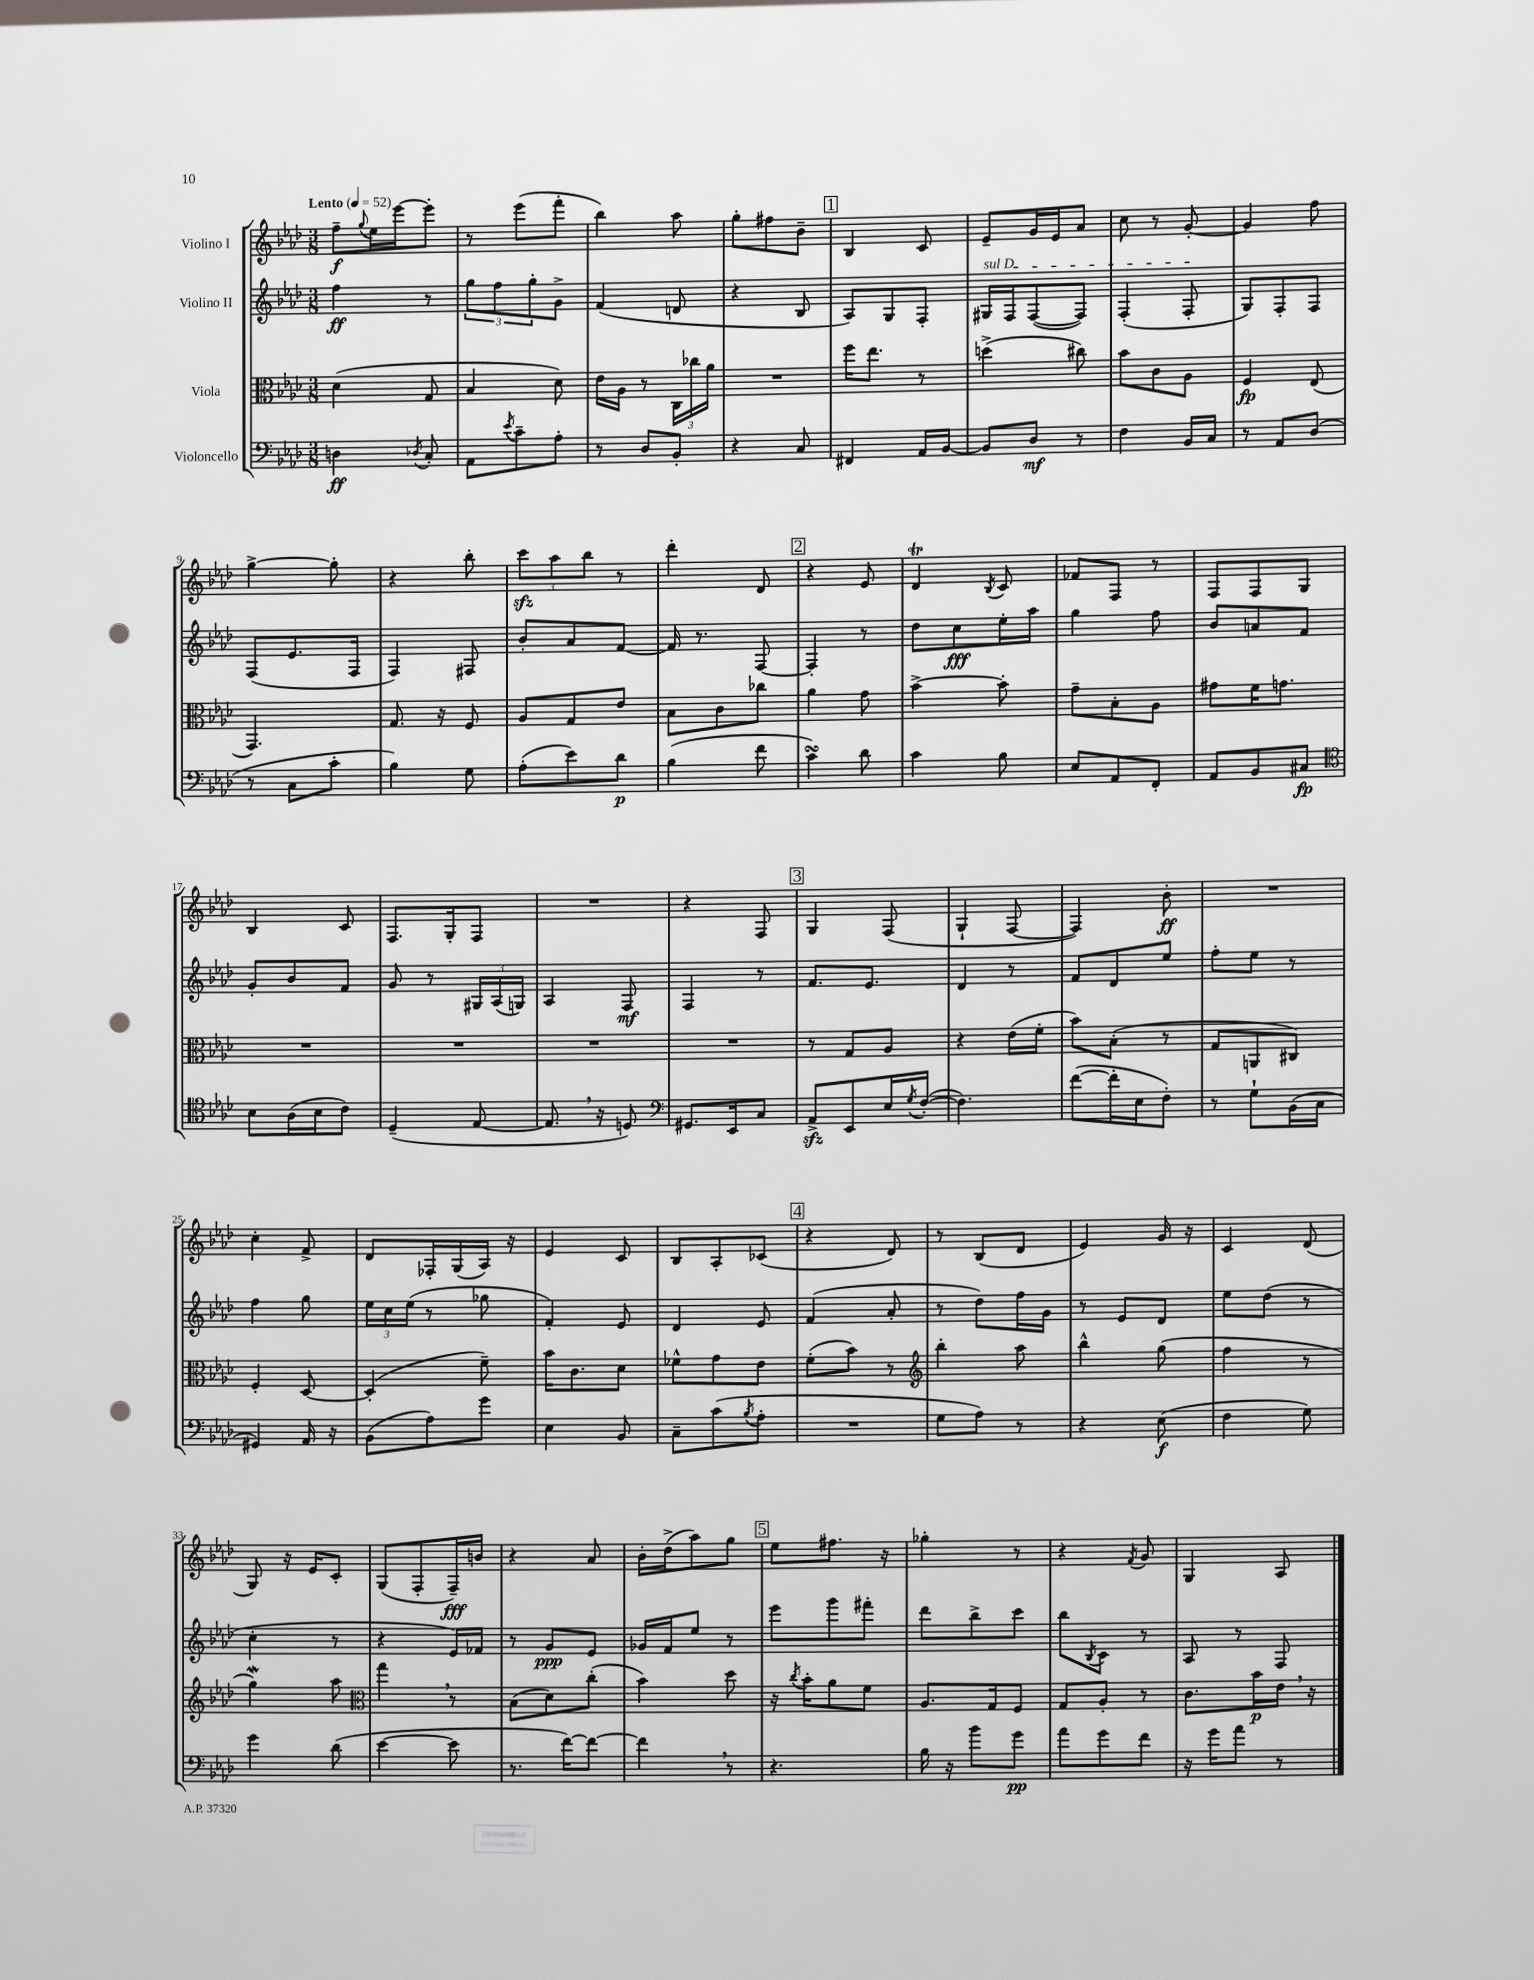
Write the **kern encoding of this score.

**kern	**dynam	**kern	**dynam	**kern	**dynam	**kern	**dynam
*part4	*part4	*part3	*part3	*part2	*part2	*part1	*part1
*staff4	*staff4	*staff3	*staff3	*staff2	*staff2	*staff1	*staff1
*I"Violoncello	*	*I"Viola	*	*I"Violino II	*	*I"Violino I	*
*clefF4	*	*clefC3	*	*clefG2	*	*clefG2	*
*k[b-e-a-d-]	*	*k[b-e-a-d-]	*	*k[b-e-a-d-]	*	*k[b-e-a-d-]	*
*M3/8	*	*M3/8	*	*M3/8	*	*M3/8	*
*MM52	*	*MM52	*	*MM52	*	*MM52	*
=1	=1	=1	=1	=1	=1	=1	=1
!	!	!	!	!	!	!LO:TX:a:B:t=Lento	!
4Dn\	ff	(4d-\	.	4ff\	ff	8ff~\L	f
.	.	.	.	.	.	8qqgg/	.
.	.	.	.	.	.	16ee-\L	.
.	.	.	.	.	.	[16eee-\J	.
8qD-X/	.	.	.	.	.	.	.
8C'/	.	8G/	.	8r	.	8eee-'\J]	.
=2	=2	=2	=2	=2	=2	=2	=2
8AA-\L	.	4B-/	.	12gg\L	.	8r	.
.	.	.	.	12ff\	.	.	.
8qe-/	.	.	.	.	.	.	.
8c~\	.	.	.	.	.	(8eee-\L	.
.	.	.	.	12gg'\	.	.	.
8A-'\J	.	8d-\)	.	8g^\J	.	8fff'\J	.
=3	=3	=3	=3	=3	=3	=3	=3
8r	.	16e-\LL	.	(4f/	.	4bb-\)	.
.	.	16A-\JJ	.	.	.	.	.
8D-/L	.	8r	.	.	.	.	.
8BB-'/J	.	24C\LL	.	8dn/	.	8aa-\	.
.	.	24cc-X\	.	.	.	.	.
.	.	24a-\JJ	.	.	.	.	.
=4	=4	=4	=4	=4	=4	=4	=4
4r	.	4.r	.	4r	.	8gg'\L	.
.	.	.	.	.	.	8ff#X\	.
8C/	.	.	.	8B-/	.	8b-~\J	.
!!LO:REH:place=s1:t=1
=5	=5	=5	=5	=5	=5	=5	=5
4FF#X/	.	16ff\KL	.	8A-/L)	.	4B-/	.
.	.	8.ee-\J	.	.	.	.	.
.	.	.	.	8G/	.	.	.
16AA-/LL	.	8r	.	8F'/J	.	8c/	.
[16BB-/JJ	.	.	.	.	.	.	.
=6	=6	=6	=6	=6	=6	=6	=6
!	!	!	!	!LO:TX:a:i:t=sul D	!	!	!
8BB-/L]	.	(4ddn^\	.	16G#X/LL	.	8e-~/L	.
.	.	.	.	16F/J	.	.	.
8D-/J	mf	.	.	([8F/	.	16g/L	.
.	.	.	.	.	.	16e-/J	.
8r	.	8cc#X\)	.	8F/J])	.	8a-/J	.
=7	=7	=7	=7	=7	=7	=7	=7
4F\	.	8b-\L	.	(4F'/	.	8cc\	.
.	.	8c\	.	.	.	8r	.
16BB-/LL	.	8A-\J	.	8F'/	.	[8g'/	.
16C/JJ	.	.	.	.	.	.	.
=8	=8	=8	=8	=8	=8	=8	=8
8r	.	4F/	fp	8G/L)	.	4g/]	.
8AA-/L	.	.	.	8F'/	.	.	.
(8D-/J	.	(8E-/	.	8F/J	.	8ff\	.
!!LO:LB:g=z
=9	=9	=9	=9	=9	=9	=9	=9
8r	.	4.GG/)	.	(8F/L	.	[4gg^\	.
8C\L	.	.	.	8.e-/	.	.	.
8c'\J	.	.	.	.	.	8gg'\]	.
.	.	.	.	16F/Jk	.	.	.
=10	=10	=10	=10	=10	=10	=10	=10
4B-\)	.	8.G/	.	4F/)	.	4r	.
.	.	16r	.	.	.	.	.
8G\	.	8F/	.	8F#X/	.	8bb-'\	.
=11	=11	=11	=11	=11	=11	=11	=11
(8A-'\L	.	8A-/L	.	8b-'/L	.	12ccczz\L	.
.	.	.	.	.	.	12aa-\	.
8e-\)	.	8G/	.	8a-/	.	.	.
.	.	.	.	.	.	12bb-\J	.
8d-\J	p	8e-/J	.	[8f/J	.	8r	.
=12	=12	=12	=12	=12	=12	=12	=12
(4B-\	.	8B-\L	.	16f/]	.	4ddd-'\	.
.	.	.	.	8.r	.	.	.
.	.	8c\	.	.	.	.	.
8f\	.	8cc-X\J	.	[8F/	.	8d-/	.
!!LO:REH:place=s1:t=2
=13	=13	=13	=13	=13	=13	=13	=13
4csSsS\)	.	4a-\	.	4F'/]	.	4r	.
8d-\	.	8g\	.	8r	.	8e-/	.
=14	=14	=14	=14	=14	=14	=14	=14
4c\	.	[4b-^\	.	8dd-\L	.	4d-T/	.
.	.	.	.	8cc\	fff	.	.
.	.	.	.	.	.	8qB-/	.
8B-\	.	8b-'\]	.	16ee-'\L	.	8c/	.
.	.	.	.	16aa-\JJ	.	.	.
=15	=15	=15	=15	=15	=15	=15	=15
8E-/L	.	8g~\L	.	4gg\	.	8f-X/L	.
8AA-/	.	8B-'\	.	.	.	8F/J	.
8FF'/J	.	8A-\J	.	8ff\	.	8r	.
=16	=16	=16	=16	=16	=16	=16	=16
8AA-/L	.	8g#X\L	.	8b-/L	.	8F/L	.
8BB-/	.	16f\K	.	8an/	.	8F/	.
.	.	8.gn\J	.	.	.	.	.
8C#X/J	fp	.	.	8f/J	.	8G/J	.
!!LO:LB:g=z
=17	=17	=17	=17	=17	=17	=17	=17
*clefC4	*	*	*	*	*	*	*
8B-\L	.	4.r	.	8g'/L	.	4B-/	.
(16A-\L	.	.	.	8b-/	.	.	.
16B-\J	.	.	.	.	.	.	.
8c\J)	.	.	.	8f/J	.	8c/	.
=18	=18	=18	=18	=18	=18	=18	=18
(4D-~/	.	4.r	.	8g/	.	8.F/L	.
.	.	.	.	8r	.	.	.
.	.	.	.	.	.	16G'/k	.
[8E-/	.	.	.	24G#X/LL	.	8F/J	.
.	.	.	.	(24A-/	.	.	.
.	.	.	.	24Gn/JJ)	.	.	.
=19	=19	=19	=19	=19	=19	=19	=19
8.E-,/]	.	4.r	.	4A-/	.	4.r	.
16r	.	.	.	.	.	.	.
8Dn/)	.	.	.	8F/	mf	.	.
=20	=20	=20	=20	=20	=20	=20	=20
*clefF4	*	*	*	*	*	*	*
8.GG#X/L	.	4.r	.	4F/	.	4r	.
16EE-/k	.	.	.	.	.	.	.
8C/J	.	.	.	8r	.	8F/	.
!!LO:REH:place=s1:t=3
=21	=21	=21	=21	=21	=21	=21	=21
8AA-zz^/L	.	8r	.	8.f/L	.	4G/	.
8EE-/	.	8G/L	.	.	.	.	.
.	.	.	.	8.e-/J	.	.	.
16E-/L	.	8A-/J	.	.	.	(8F/	.
8qG/	.	.	.	.	.	.	.
([16F'/JJ	.	.	.	.	.	.	.
=22	=22	=22	=22	=22	=22	=22	=22
4.F\])	.	4r	.	4d-/	.	4G`/	.
.	.	(16e-\LL	.	8r	.	[8F/	.
.	.	16f'\JJ	.	.	.	.	.
=23	=23	=23	=23	=23	=23	=23	=23
([8f\L	.	8b-\L)	.	8f/L	.	4F/])	.
16f'\L]	.	(8B-'\J	.	8d-/	.	.	.
16E-\J	.	.	.	.	.	.	.
8F'\J)	.	8r	.	8ee-/J	.	8b-'\	ff
=24	=24	=24	=24	=24	=24	=24	=24
8r	.	8G/L	.	8ff'\L	.	4.r	.
8G`\L	.	8AAn/	.	8ee-\J	.	.	.
(16BB-\L	.	8C#X/J)	.	8r	.	.	.
16C\JJ	.	.	.	.	.	.	.
!!LO:LB:g=z
=25	=25	=25	=25	=25	=25	=25	=25
4GG#X/)	.	4F'/	.	4ff\	.	4cc'\	.
16AA-/	.	[8D-/	.	8gg\	.	8f^/	.
16r	.	.	.	.	.	.	.
=26	=26	=26	=26	=26	=26	=26	=26
(8BB-\L	.	(4D-'/]	.	24ee-\LL	.	8d-/L	.
.	.	.	.	24cc\	.	.	.
.	.	.	.	(24ee-\JJ	.	.	.
8A-\)	.	.	.	8r	.	16F-X'/L	.
.	.	.	.	.	.	(16G/	.
8g\J	.	8f~\)	.	8gg-X\	.	16A-/JJ)	.
.	.	.	.	.	.	16r	.
=27	=27	=27	=27	=27	=27	=27	=27
4E-\	.	16b-\KL	.	4f'/)	.	4e-/	.
.	.	8.c\	.	.	.	.	.
8BB-/	.	8d-\J	.	8e-/	.	8c/	.
=28	=28	=28	=28	=28	=28	=28	=28
8C~\L	.	8f-X^^\L	.	4d-/	.	8B-/L	.
(8c\	.	8g\	.	.	.	8A-'/	.
8qB-/	.	.	.	.	.	.	.
8A-'\J	.	8e-\J	.	8e-/	.	(8c-X/J	.
!!LO:REH:place=s1:t=4
=29	=29	=29	=29	=29	=29	=29	=29
4.r	.	(8f'\L	.	(4f/	.	4r	.
.	.	8b-\J)	.	.	.	.	.
.	.	8r	.	8a-'/	.	8d-/)	.
=30	=30	=30	=30	=30	=30	=30	=30
*	*	*clefG2	*	*	*	*	*
8G\L	.	4bb-'\	.	8r	.	8r	.
8A-\J)	.	.	.	8dd-\L)	.	(8B-/L	.
8r	.	8aa-\	.	16ff\L	.	8d-/J	.
.	.	.	.	16g\JJ	.	.	.
=31	=31	=31	=31	=31	=31	=31	=31
4r	.	4bb-^^\	.	8r	.	4e-/)	.
.	.	.	.	8e-/L	.	.	.
(8E-\	f	(8gg\	.	8d-/J	.	16g/	.
.	.	.	.	.	.	16r	.
=32	=32	=32	=32	=32	=32	=32	=32
4F\	.	4ff\	.	8ee-\L	.	4c/	.
.	.	.	.	(8dd-\J	.	.	.
8G\)	.	8r	.	8r	.	(8d-/	.
!!LO:LB:g=z
=33	=33	=33	=33	=33	=33	=33	=33
4g\	.	4ggW\)	.	4cc'\	.	8G/)	.
.	.	.	.	.	.	16r	.
.	.	.	.	.	.	16e-/KL	.
(8d-\	.	8aa-\	.	8r	.	8c'/J	.
=34	=34	=34	=34	=34	=34	=34	=34
*	*	*clefC3	*	*	*	*	*
[4e-\	.	4gg,\	.	4r	.	(8G/L	.
.	.	.	.	.	.	8F'/	.
8e-\]	.	8r	.	16e-/LL)	.	16F~/L)	fff
.	.	.	.	16f-X/JJ	.	16bn/JJ	.
=35	=35	=35	=35	=35	=35	=35	=35
8.r	.	(8B-\L	.	8r	.	4r	.
.	.	8d-\)	.	8g/L	ppp	.	.
[16f\KL)	.	.	.	.	.	.	.
8f\J_	.	(8cc'\J	.	8e-/J	.	8a-/	.
=36	=36	=36	=36	=36	=36	=36	=36
4f,\]	.	4b-\)	.	16g-X/LL	.	16b-'\LL	.
.	.	.	.	16f/J	.	(16dd-^\J	.
.	.	.	.	8ee-/J	.	8aa-\)	.
8r	.	8dd-\	.	8r	.	8gg\J	.
!!LO:REH:place=s1:t=5
=37	=37	=37	=37	=37	=37	=37	=37
4.r	.	16r	.	8eee-\L	.	8ee-\L	.
.	.	8qcc/	.	.	.	.	.
.	.	16b-'\KL	.	.	.	.	.
.	.	8a-\	.	8ggg\	.	8.ff#X\J	.
.	.	8f\J	.	8fff#X'\J	.	.	.
.	.	.	.	.	.	16r	.
=38	=38	=38	=38	=38	=38	=38	=38
16B-\	.	8.A-/L	.	8ddd-\L	.	4gg-X'\	.
16r	.	.	.	.	.	.	.
8b-\L	.	.	.	8bb-^\	.	.	.
.	.	16G/k	.	.	.	.	.
8g\J	pp	8F/J	.	8ccc\J	.	8r	.
=39	=39	=39	=39	=39	=39	=39	=39
8a-\L	.	8G/L	.	8bb-\L	.	4r	.
.	.	.	.	8qB-/	.	.	.
8g\	.	8A-'/J	.	8c\J	.	.	.
.	.	.	.	.	.	8qf/	.
8f\J	.	8r	.	8r	.	8g/	.
=40	=40	=40	=40	=40	=40	=40	=40
16r	.	8.c\L	.	8A-/	.	4G/	.
16g\KL	.	.	.	.	.	.	.
8a-\J	.	.	.	8r	.	.	.
.	.	16b-\L	p	.	.	.	.
8r	.	16e-,\JJ	.	8F/	.	8A-/	.
.	.	16r	.	.	.	.	.
==	==	==	==	==	==	==	==
*-	*-	*-	*-	*-	*-	*-	*-
